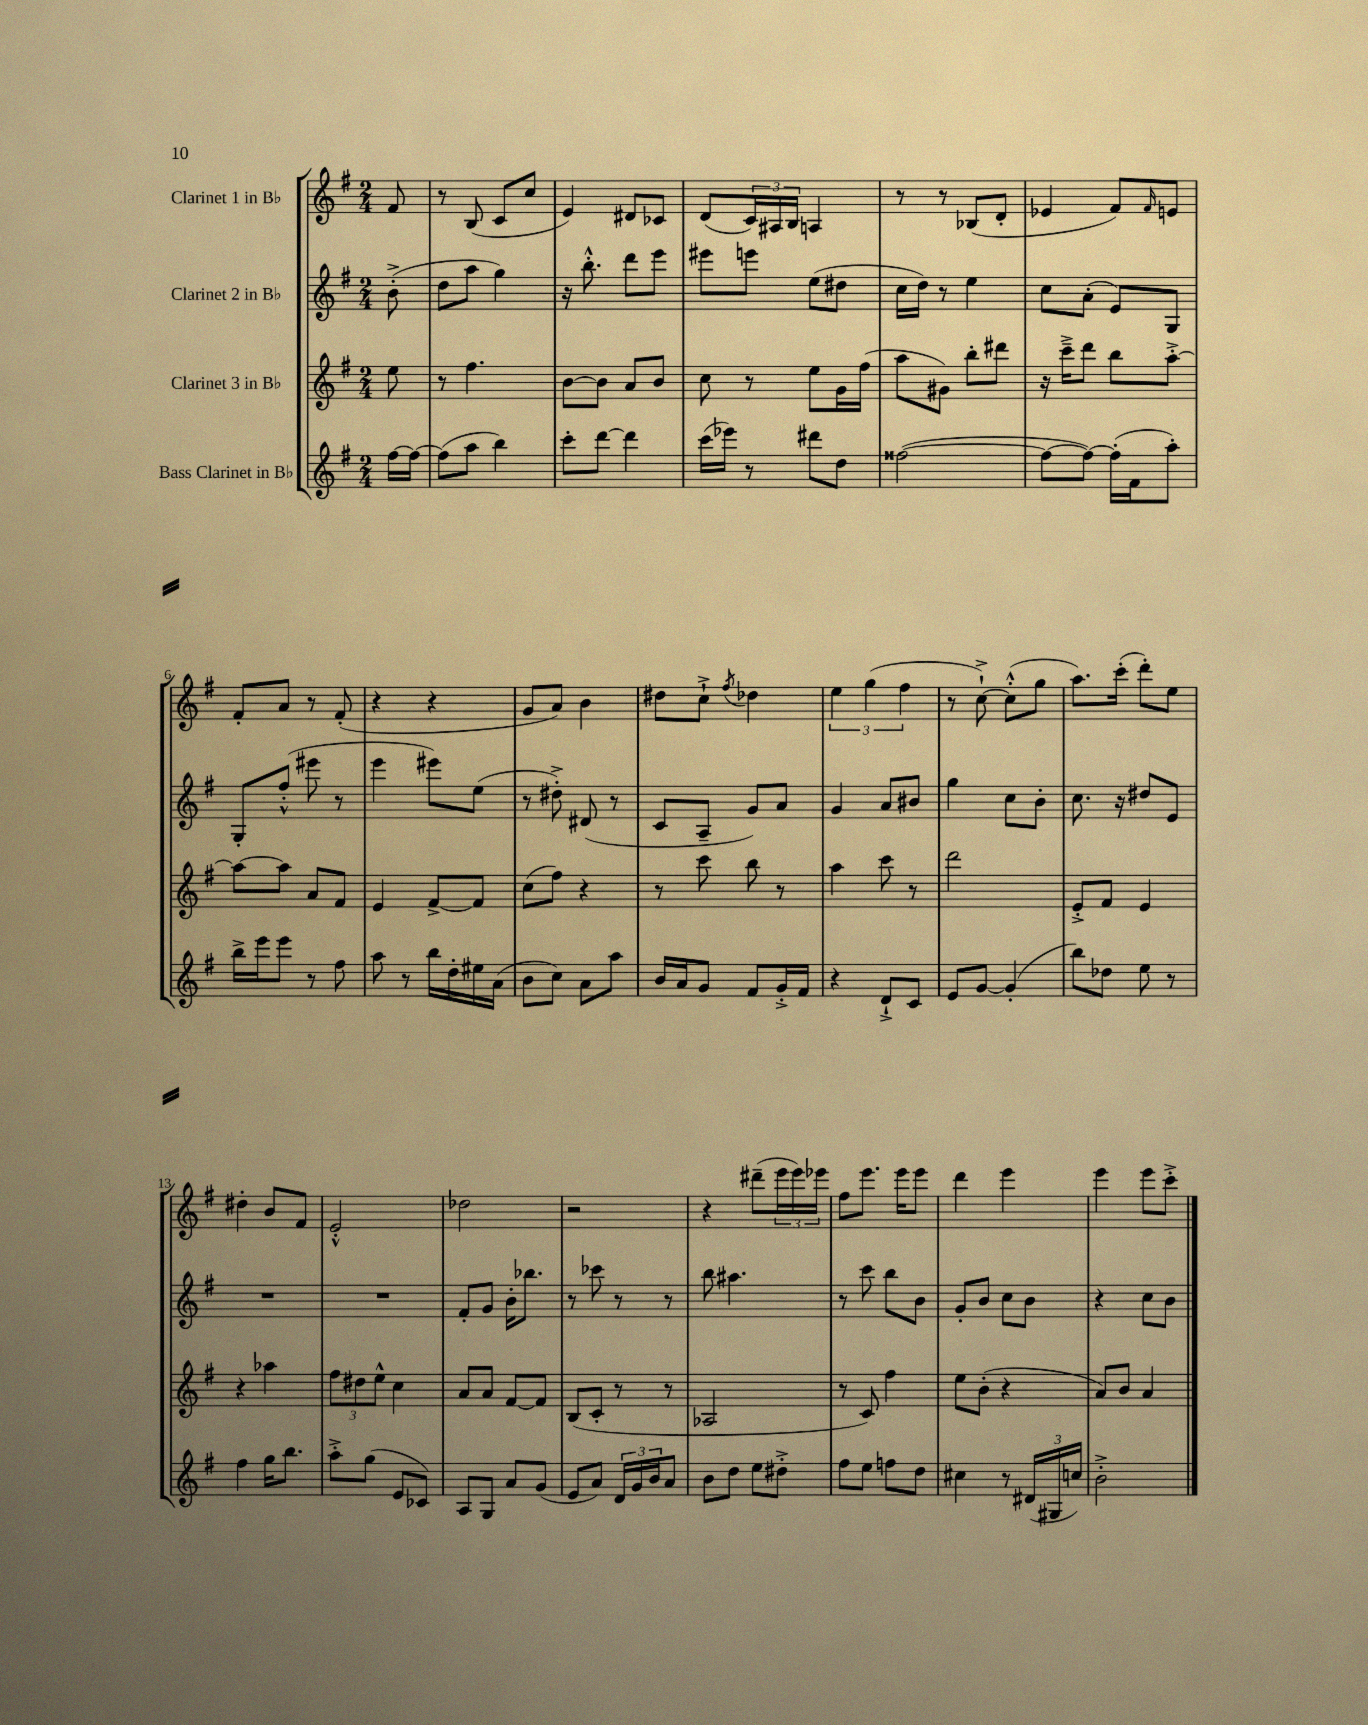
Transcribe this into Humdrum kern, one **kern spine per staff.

**kern	**kern	**kern	**kern
*staff4	*staff3	*staff2	*staff1
*clefG2	*clefG2	*clefG2	*clefG2
*k[f#]	*k[f#]	*k[f#]	*k[f#]
*M2/4	*M2/4	*M2/4	*M2/4
[16ff#	8ee	(8b'^	8f#
16ff#_	.	.	.
=	=	=	=
(8ff#]	8r	8dd	8r
8aa	4.ff#	8aa	(8B
4bb)	.	4gg)	8c
.	.	.	8cc
=	=	=	=
8ccc'	[8b	16r	4e)
.	.	8.bb'^^	.
[8ddd	8b]	.	.
4ddd]	8a	8ddd	8d#
.	8b	8eee	8c-
=	=	=	=
(16ccc	8cc	8eee#	(8d
16eee-)	.	.	.
8r	8r	8eee	24c)
.	.	.	24A#
.	.	.	24B
8ddd#	8ee	(8ee	4A
8dd	16g	8dd#	.
.	(16ff#	.	.
=	=	=	=
([2ff##	8aa	16cc	8r
.	.	16dd)	.
.	8g#)	8r	8r
.	8bb'	4ee	(8B-
.	8ddd#	.	8d'
=	=	=	=
8ff##_	16r	8cc	4e-
.	16ccc~^	.	.
8ff##_)	8ddd	(8a'	.
(16ff##']	8bb	8e)	8f#)
16f#	.	.	.
.	.	.	16qqf#
8aa')	[8aa'^	8G	8e
=	=	=	=
16bb^	8aa_	8G'	8f#'
16eee	.	.	.
8eee	8aa]	(8ff#'^^	8a
8r	8a	8eee#	8r
8ff#	8f#	8r	(8f#'
=	=	=	=
8aa	4e	4eee	4r
8r	.	.	.
16bb	[8f#^	8eee#)	4r
16dd'	.	.	.
16ee#	8f#]	(8ee	.
(16a	.	.	.
=	=	=	=
8b	(8cc	8r	8g
8cc)	8ff#)	8dd#'^)	8a)
8a	4r	(8d#	4b
8aa	.	8r	.
=	=	=	=
16b	8r	8c	8dd#
16a	.	.	.
8g	8ccc	8A~	8cc`^
.	.	.	8qff#
8f#	8bb	8g)	4dd-
16g'^	8r	8a	.
16f#	.	.	.
=	=	=	=
4r	4aa	4g	6ee
.	.	.	(6gg
8d`^	8ccc	8a	.
.	.	.	6ff#
8c	8r	8b#	.
=	=	=	=
8e	2ddd	4gg	8r
[8g	.	.	[8cc`^)
(4g']	.	8cc	(8cc'^^]
.	.	8b'	8gg
=	=	=	=
8bb)	8e'^	8.cc	8.aa)
8dd-	8f#	.	.
.	.	16r	(16ccc'
8ee	4e	8dd#	8ddd')
8r	.	8e	8ee
=	=	=	=
4ff#	4r	2r	4dd#'
16gg	4aa-	.	8b
8.bb	.	.	.
.	.	.	8f#
=	=	=	=
8aa'^	12ff#	2r	2e'^^
.	12dd#	.	.
(8gg	.	.	.
.	12ee^^	.	.
8e	4cc	.	.
8c-)	.	.	.
=	=	=	=
8A	8a	8f#'	2dd-
8G	8a	8g	.
8a	[8f#	16b'	.
.	.	8.bb-	.
(8g	8f#]	.	.
=	=	=	=
8e	(8B	8r	2r
8a)	8c'	8ccc-	.
24d	8r	8r	.
24g	.	.	.
24b	.	.	.
8a	8r	8r	.
=	=	=	=
8b	2A-	8bb	4r
8dd	.	4.aa#	.
8ee	.	.	(8ddd#~
8dd#'^	.	.	24eee
.	.	.	24eee)
.	.	.	24eee-
=	=	=	=
8ff#	8r	8r	8ff#
8ee	8c)	8ccc	8.eee
8ff	4ff#	8bb	.
.	.	.	16eee
8dd	.	8b	8eee
=	=	=	=
4cc#	8ee	8g'	4ddd
.	(8b'	8b	.
8r	4r	8cc	4eee
(24d#	.	8b	.
24G#	.	.	.
24cc)	.	.	.
=	=	=	=
2b'^	8a)	4r	4eee
.	8b	.	.
.	4a	8cc	8eee
.	.	8b	8ccc'^
==	==	==	==
*-	*-	*-	*-
